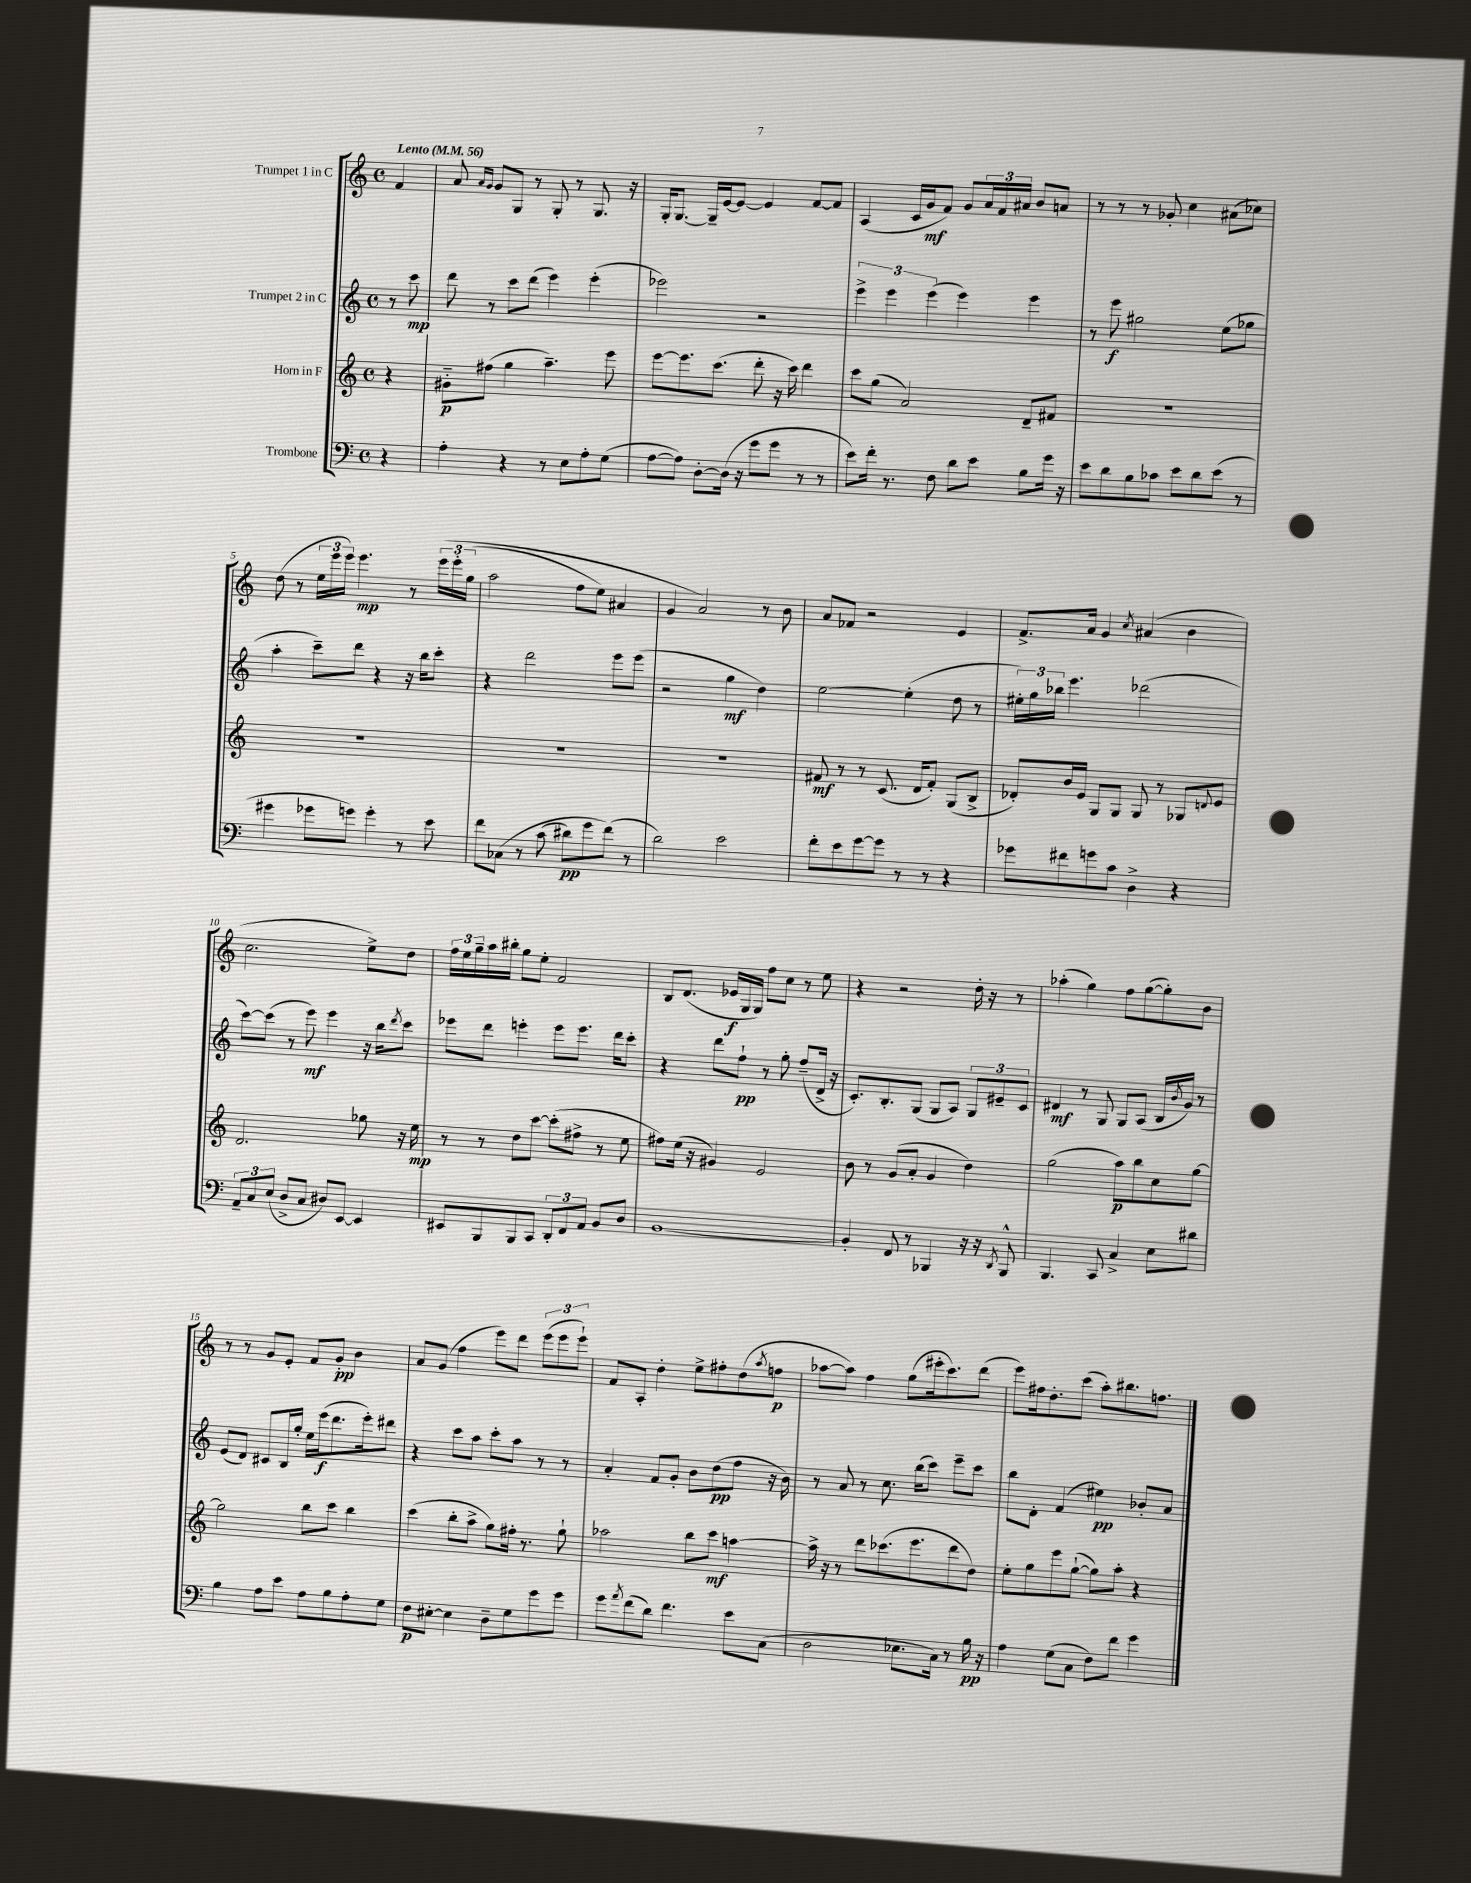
<<
\new StaffGroup <<
\new Staff = "s0" \with { instrumentName = "Trumpet 1 in C" } {
    \clef treble \key c \major \defaultTimeSignature \time 4/4 \partial 4 \tempo "Lento" 4 = 56
    f'4 |
    a'8 \grace { a'16 g'16 } g'8 g8 r8 g8-. r8 g8. r16 |
    g16-. g8.~ g16-- e'16~ e'8~ e'4 f'8~ f'8 |
    a4( c'16 g'16\mf f'8) g'8 \tuplet 3/2 { a'16 f'16 ais'16 } b'8 a'8 |
    r8 r8 r8 ges'8-. c''4 ais'8( ces''8) |
    d''8( r8 \tuplet 3/2 { e''16 e'''16 e'''16) } e'''4.\mp r8 \tuplet 3/2 { e'''16\( e'''16-. g''16( } |
    a''2 f''8 e''8) ais'4 |
    g'4 a'2\) r8 b'8 |
    a'8 fes'8 r2 e'4 |
    f'8.-> a'16 g'4 \acciaccatura { c''8 } ais'4( b'4 |
    c''2. e''8->) d''8 |
    \tuplet 3/2 { f''16 e''16 g''16-- } a''16 bis''16-. g''8 e''8-. f'2 |
    b8 d'8.( ees'16\f g16 g16) f''8 c''8 r8 e''8 |
    r4 r2 d''16-. r16 r8 |
    aes''4-.( g''4) f''8 g''8~( g''8-.) b'8 |
    r8 r8 g'8 e'8-. f'8 g'8-.\pp b'4 |
    a'8 g'8( f''4 e'''8) d'''8 \tuplet 3/2 { e'''8( e'''8 e'''8-!) } |
    f'8 a8-. d''4-. e''8-> fis''8-. d''8( \acciaccatura { a''8 } f''8\p |
    aes''8~ aes''8) f''4 g''8( eis'''16-. c'''8.) d'''8( |
    e'''8) fis''16 d''8.-. c'''8( a''8-.) bis''8. f''8. \bar "|." |
}
\new Staff = "s1" \with { instrumentName = "Trumpet 2 in C" } {
    \clef treble \key c \major \defaultTimeSignature \time 4/4 \partial 4
    r8 c'''8\mp |
    d'''8 r8 c'''8 d'''8( e'''4) e'''4-.( |
    ees'''2) r2 |
    \tuplet 3/2 { e'''4-> e'''4 e'''4( } e'''4) e'''4 |
    r8 e'''8\f gis''2 e''8( ges''8 |
    a''4-. c'''8--) d'''8 r4 r16 b''16 c'''8-. |
    r4 d'''2 e'''8 e'''8( |
    r2 g''4\mf d''4) |
    e''2~ e''4-.( d''8 r8 |
    \tuplet 3/2 { eis''16-.) g''16 bes''16 } e'''4. des'''2( |
    c'''8~) c'''8( r8 e'''8\mf) e'''4 r16 b''16 \acciaccatura { d'''8 } c'''8 |
    ees'''8 d'''8 e'''4-. e'''8 e'''8. d'''16 c'''8-. |
    r4 d'''8 f''8-!\pp r8 g''8-. f''8--( d'16-> r16 |
    c'8.-.) b8.-. g8( g8 a8) \tuplet 3/2 { g8 eis'8-- c'8 } |
    dis'4\mf r8 g8 g8 a8( b16 \acciaccatura { b'8 } g'16) r8 |
    e'8( d'8) cis'8 b16 g''16-. e''16 e'''16\f( d'''8. e'''16-.) dis'''8 |
    r4 c'''8 a''8 c'''8-. a''8 r8 r8 |
    a'4-. f'8 g'8-. b'8 d''8\pp( f''8 r16 b'16) |
    r8 a'8 r8 c''8. b''16( c'''8) e'''8-- c'''8 |
    b''8 d'8-. f'4( eis''4\pp) bes'8-. a'8 \bar "|." |
}
\new Staff = "s2" \with { instrumentName = "Horn in F" } {
    \clef treble \key c \major \defaultTimeSignature \time 4/4 \partial 4
    r4 |
    gis'8-_\p fis''8( g''4 a''4.--) e'''8 |
    e'''8~ e'''8. c'''8.( d'''8-. r16 c'''16) d'''4 |
    c'''8 g''8( a'2) d'8-- fis'8 |
    R1 |
    R1 |
    R1 |
    R1 |
    fis'8\mf r8 r8 c'8.( d'16 fis'8-.) g8( b8-> |
    des'8-.) b'16 e'16 g8 g8 g8 r8 ges8 \appoggiatura { d'8 } e'8 |
    d'2. ges''8 r16 e''16\mp |
    r8 r8 d''8 c'''8~ c'''8-.( fis''8-> r8 e''8 |
    fis''8) e''16( r16 gis'4) e'2 |
    b'8 r8 g'8( a'8-. g'4 d''4) |
    g''2( a''8\p) b''8 c''8 g''8~ |
    g''2 b''8 c'''8 b''4 |
    c'''4( b''8-. a''8-> g''8) fis''16-. r8. g''8-! |
    aes''2 b''8 c'''8\mf a''4~ |
    a''16-> r16 r8 d'''8 ces'''8.( e'''8. d'''8 d''8) |
    e''8-. g''8 e'''8 g''8~-!( g''8) a''8-. r4 \bar "|." |
}
\new Staff = "s3" \with { instrumentName = "Trombone" } {
    \clef bass \key c \major \defaultTimeSignature \time 4/4 \partial 4
    r4 |
    a4-. r4 r8 e8 a8-. g8( |
    a8~ a8) d8~-. d16( r16 g'8 g'8 r8 r8 |
    e'8) f'16-. r8. f8 d'8 e'8 b8 g'16 r16 |
    e'8 d'8 b8 ces'8 e'8 d'8 e'8( r8 |
    gis'4 ges'8 g'8) g'4-. r8 e'8 |
    f'8 ces8\( r8 c'8( dis'8\pp) g'8 f'8(\) r8 |
    d'2) e'2 |
    f'8-. e'8 g'8~ g'8 r8 r8 r4 |
    ges'8 fis'8 g'8 c'8 d4-> r4 |
    \tuplet 3/2 { a,8-- c8 e8( } d8-> c8 dis8) e,8~ e,4 |
    eis,8 b,,8 b,,8 c,8 \tuplet 3/2 { d,8-. f,8 a,8 } b,8 d8 |
    b,1~ |
    b,4-. f,8 r8 bes,,4 r16 r16 \acciaccatura { d,8 } bes,,8-^ |
    b,,4. c,8 c4-> e8 dis'8 |
    b4 a8 e'8 a8 b8 a8-. g8 |
    f8\p eis8~-. eis4 d8-- g8 g'8 g'8 |
    g'8 \acciaccatura { a'8 } f'8( d'8) f'4. e'8 c8( |
    d2 ees8. c16) r8 b16\pp r16 |
    a4 g8( c8 f8) f'8 g'4 \bar "|." |
}
>>
>>
